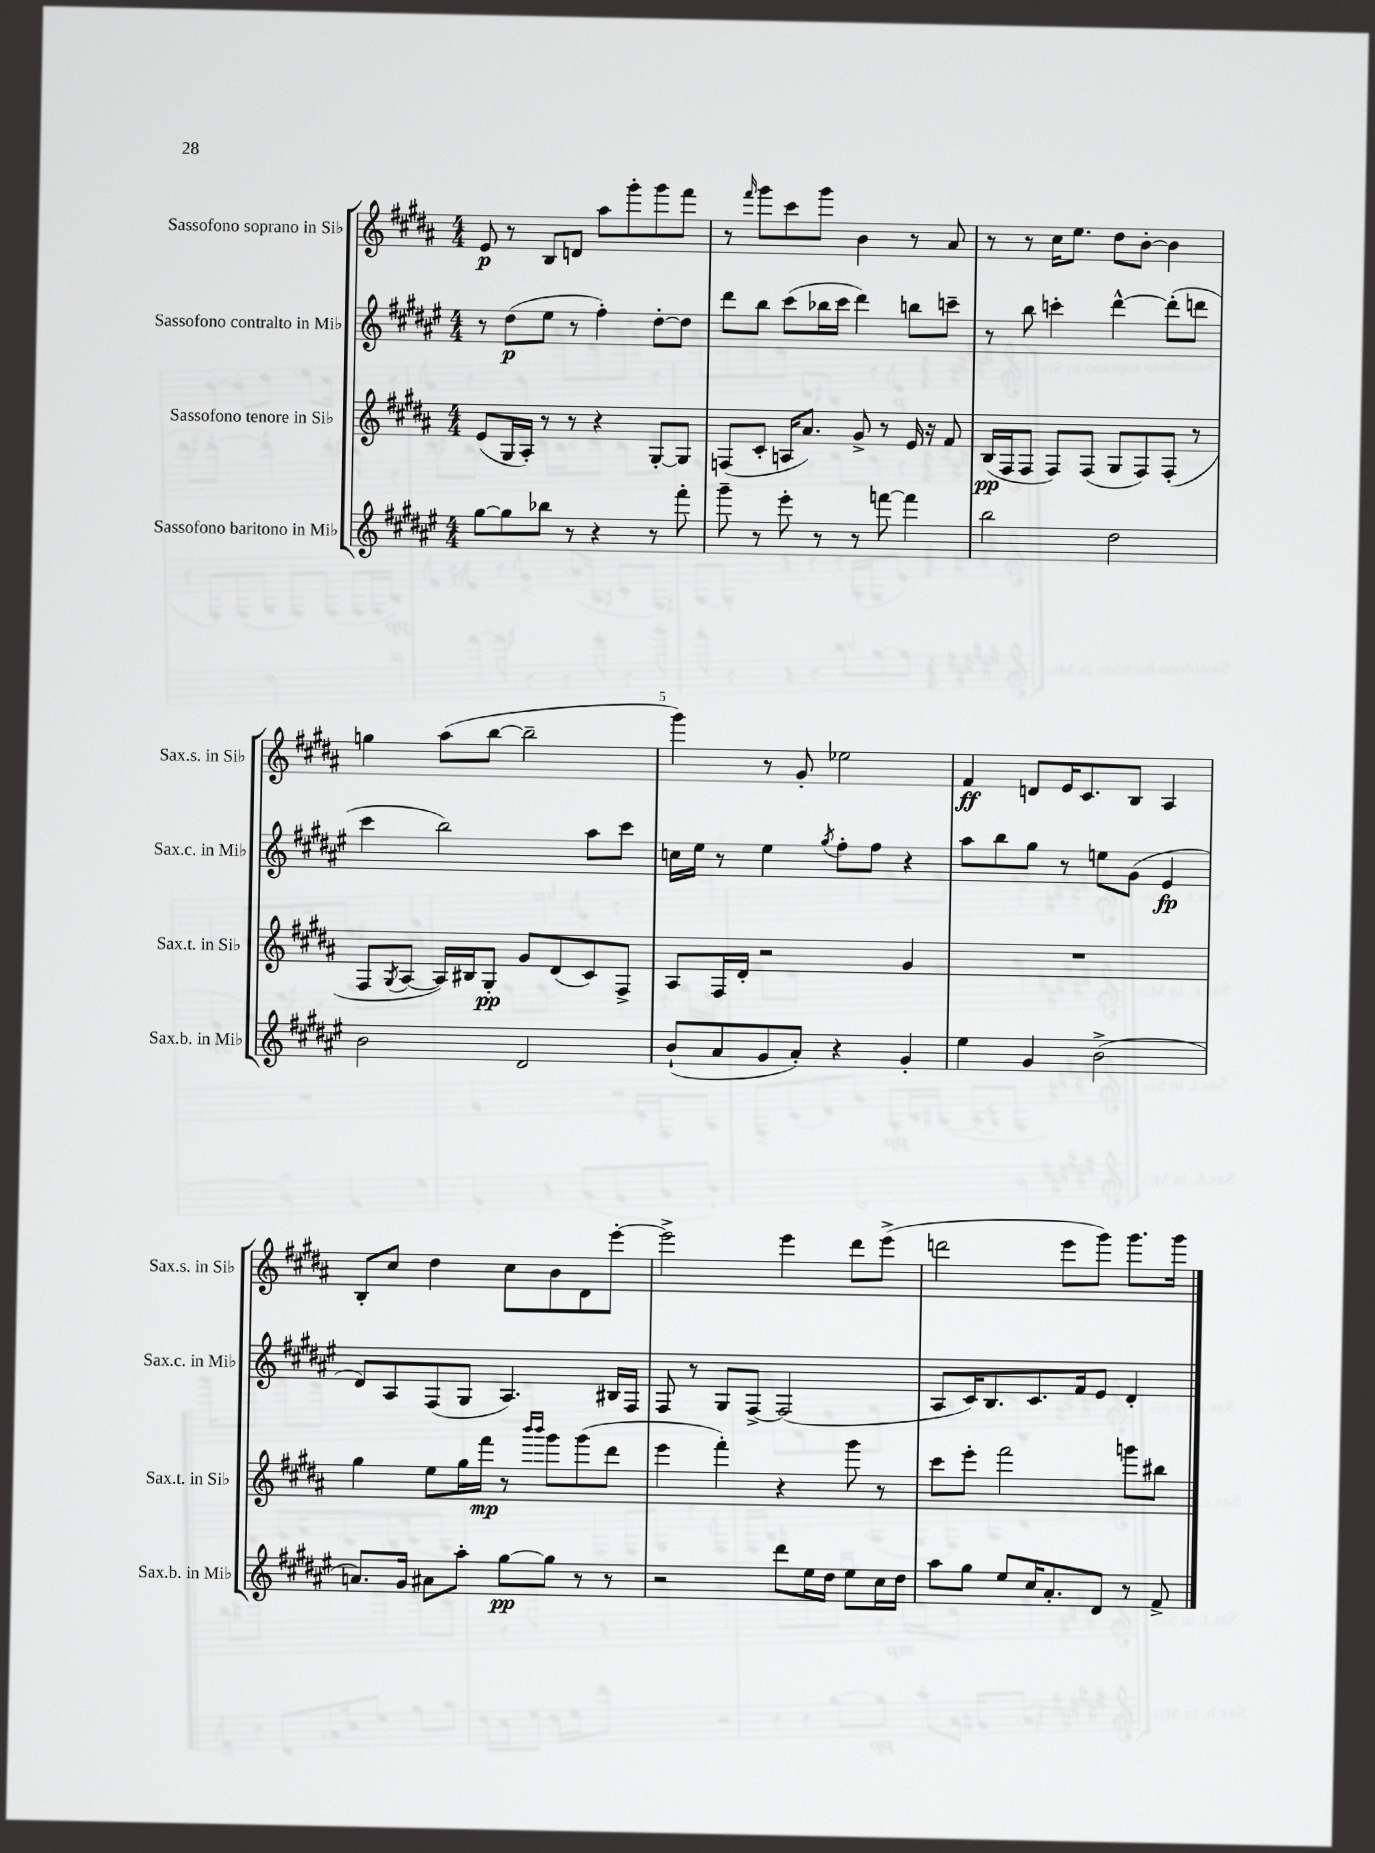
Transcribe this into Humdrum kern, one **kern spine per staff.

**kern	**kern	**kern	**kern
*staff4	*staff3	*staff2	*staff1
*clefG2	*clefG2	*clefG2	*clefG2
*k[f#c#g#d#a#e#]	*k[f#c#g#d#a#]	*k[f#c#g#d#a#e#]	*k[f#c#g#d#a#]
*M4/4	*M4/4	*M4/4	*M4/4
[8gg#	(8e	8r	8e
8gg#]	16G#	(8dd#	8r
.	16A#')	.	.
8bb-	8r	8ee#	8B
8r	8r	8r	8d
4r	4r	4ff#')	8aa#
.	.	.	8ggg#'
8r	[8G#'	[8dd#'	8ggg#
8fff#'	8G#]	8dd#]	8fff#
=	=	=	=
8ggg#~	(8F	8ddd#	8r
.	.	.	16qqfff#
8r	8c#'	8bb	8ggg#
8eee#'	16A	(8ccc#	8ccc#
.	8.a#)	.	.
8r	.	16bb-	8ggg#
.	.	16ccc#	.
8r	8g#^	4ddd#)	4b
[8fff	8r	.	.
4fff]	16e	8bb	8r
.	16r	.	.
.	8f#	8ccc~	8a#
=	=	=	=
2bb	(16B	8r	8r
.	16F#	.	.
.	8F#	8bb	8r
.	8F#)	4ccc'	16cc#
.	.	.	8.ee
.	(8F#	.	.
2dd#	8G#	[4ddd#^^	8dd#
.	8F#)	.	[8b'
.	(8F#'	(8ddd#']	4b]
.	8r	8ddd	.
=	=	=	=
2b	8F#	4ccc#	4gg
.	8qG#	.	.
.	[8A#	.	.
.	16A#])	2bb)	(8aa#
.	16B#	.	.
.	8G#'	.	[8bb
2d#	8g#	.	2bb~]
.	(8d#	.	.
.	8c#)	8aa#	.
.	8F#^	8ccc#	.
=	=	=	=
(8b`	8A#	16cc	4ggg#)
.	.	16ee#	.
8a#	16F#	8r	.
.	16d#'	.	.
8g#	2r	4ee#	8r
8a#')	.	.	8g#'
.	.	8qgg#	.
4r	.	8ff#'	2ee-
.	.	8ff#	.
4g#'	4g#	4r	.
=	=	=	=
4ee#	1r	8aa#	4f#
.	.	8bb	.
4g#	.	8gg#	8d
.	.	8r	16e
.	.	.	8.c#
(2b^	.	8ee	.
.	.	(8g#	8B
.	.	4e#	4A#
=	=	=	=
8.a)	4gg#	8d#)	8B'
.	.	8A#	8cc#
16g#	.	.	.
8a#	8ee	(8F#	4dd#
8aa#'	16gg#	8G#	.
.	16fff#	.	.
[8gg#	8r	4.A#)	8cc#
.	16qqbbb	.	.
.	16qqbbb	.	.
8gg#]	8ggg#	.	8b
8r	(8ggg#	.	8d#
8r	8ddd#	16B#	[8eee'
.	.	16F#	.
=	=	=	=
2r	4eee	8F#	2eee^]
.	.	8r	.
.	4fff#')	8G#	.
.	.	[8F#^	.
8ddd#	4r	(2F#]	4eee
16ee#	.	.	.
16dd#	.	.	.
8ee#	8ggg#	.	8ddd#
16cc#	8r	.	(8eee^
16dd#	.	.	.
=	=	=	=
8aa#	8ccc#	8A#	2ddd
8gg#	8eee'	16c#)	.
.	.	8.B	.
8ee#	2fff#	.	.
16cc#	.	8.c#	.
8.a#'	.	.	.
.	.	.	8eee
.	.	16f#	.
8d#	.	8e#	8ggg#)
8r	8ggg	4d#'	8.ggg#
8f#^	8bb#	.	.
.	.	.	16ggg#
==	==	==	==
*-	*-	*-	*-
